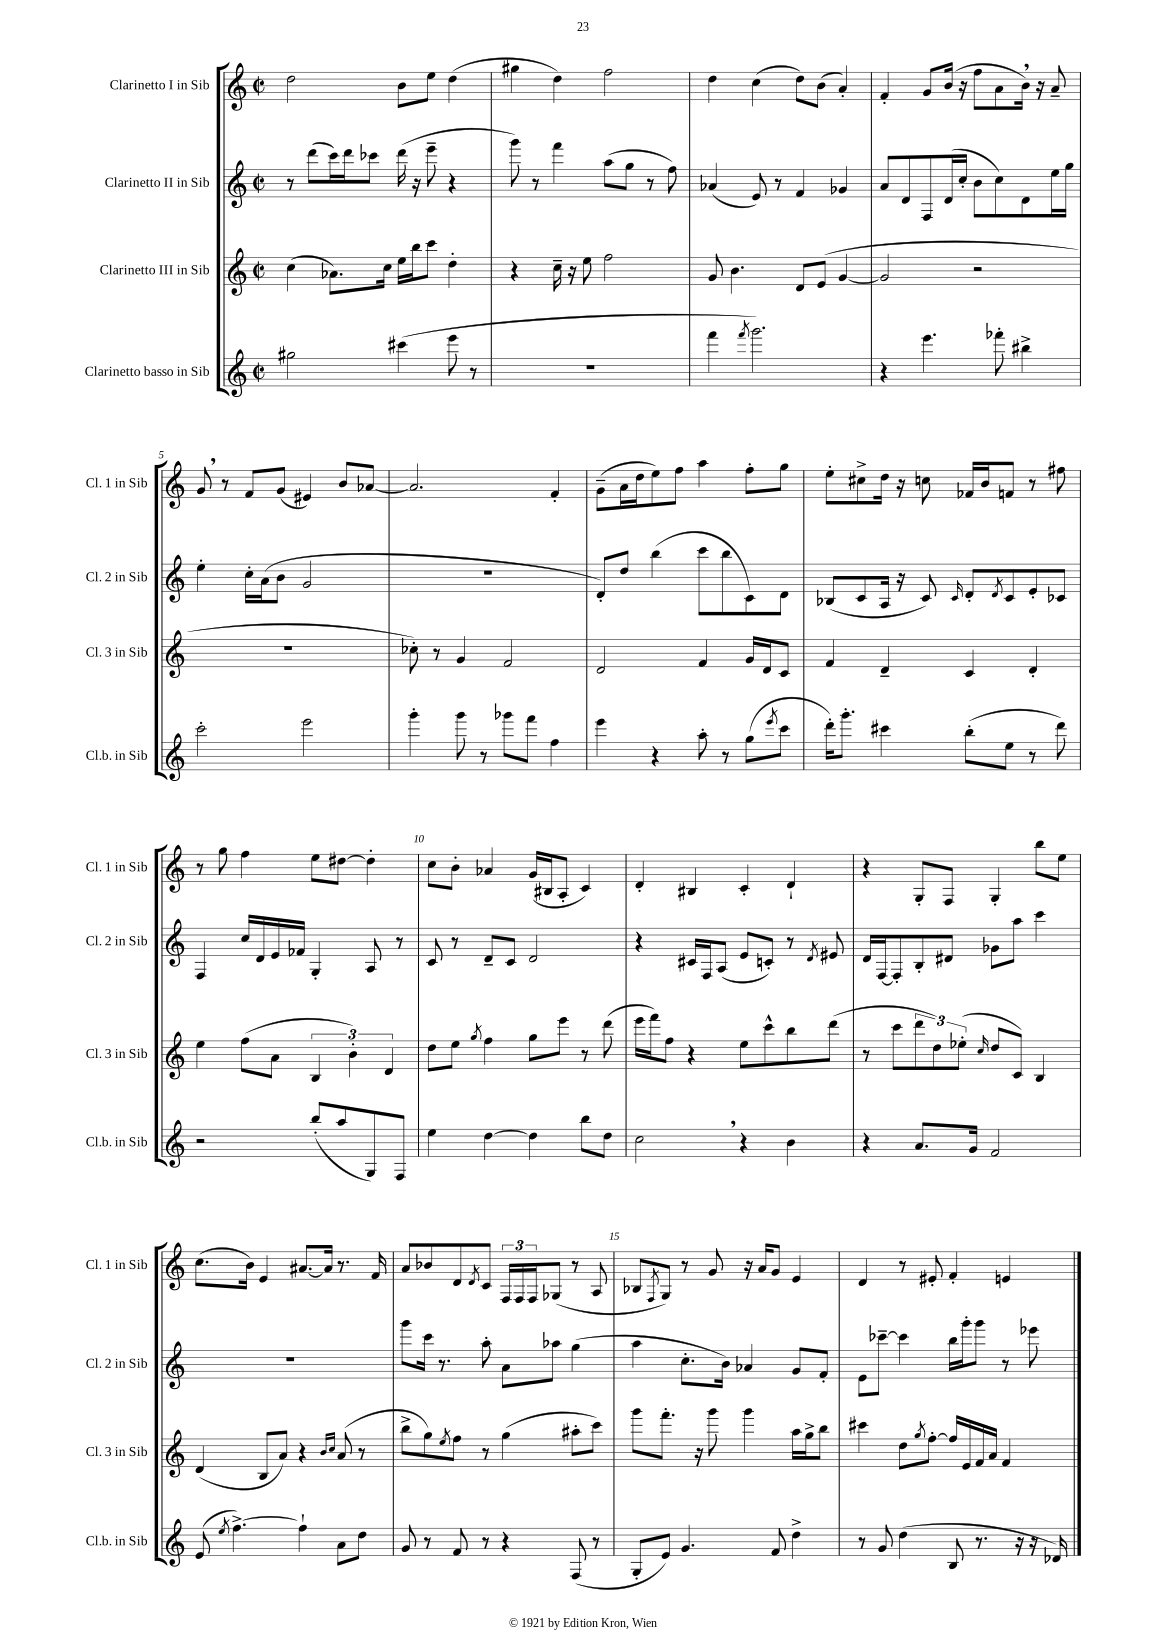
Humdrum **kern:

**kern	**kern	**kern	**kern
*staff4	*staff3	*staff2	*staff1
*clefG2	*clefG2	*clefG2	*clefG2
*k[]	*k[]	*k[]	*k[]
*M2/2	*M2/2	*M2/2	*M2/2
*met(c|)	*met(c|)	*met(c|)	*met(c|)
2gg#	(4cc	8r	2dd
.	.	(8ddd	.
.	8.a-)	16ccc)	.
.	.	16ddd	.
.	.	8ccc-	.
.	16cc	.	.
(4ccc#	16ee	(16ddd	8b
.	16bb	16r	.
.	8ccc	8eee~	8ee
8eee	4dd'	4r	(4dd
8r	.	.	.
=	=	=	=
1r	4r	8ggg)	4gg#
.	.	8r	.
.	16cc~	4fff	4dd)
.	16r	.	.
.	8ee	.	.
.	2ff	(8aa	2ff
.	.	8gg	.
.	.	8r	.
.	.	8ff)	.
=	=	=	=
4fff	8g	(4a-	4dd
.	4.b	.	.
8qfff	.	.	.
2.ggg)	.	8e)	(4cc
.	.	8r	.
.	8d	4f	8dd)
.	(8e	.	(8b
.	[4g	4g-	4a')
=	=	=	=
4r	2g]	8a	4f'
.	.	8d	.
4.eee	.	8F	8g
.	.	(16d	(16b
.	.	16cc'	16r
.	2r	8b	8ff
8fff-'	.	8cc)	8a
4bb#^	.	8d	16b)
.	.	.	16r
.	.	16ee	8a~
.	.	16gg	.
=	=	=	=
2ccc'	1r	4ee'	8g
.	.	.	8r
.	.	16cc'	8f
.	.	(16a	.
.	.	8b	(8g
2eee	.	2g	4e#)
.	.	.	8b
.	.	.	[8a-
=	=	=	=
4ggg'	8cc-')	1r	2.a-]
.	8r	.	.
8ggg	4g	.	.
8r	.	.	.
8ggg-	2f	.	.
8fff	.	.	.
4ff	.	.	4f'
=	=	=	=
4eee	2d	8d')	(8g~
.	.	8dd	16a
.	.	.	16dd
4r	.	(4bb	8ee)
.	.	.	8ff
8aa'	4f	8ccc	4aa
8r	.	8bb	.
(8gg	16g	8c)	8ff'
.	16d	.	.
8qeee	.	.	.
8ccc	8c	8d	8gg
=	=	=	=
16ddd')	4f	(8B-	8ee'
8.ggg'	.	.	.
.	.	8c	8cc#^
4ccc#	4d~	16A	16dd
.	.	16r	16r
.	.	8c)	8cc
.	.	16qqc	.
(8bb'	4c	8d'	16f-
.	.	.	16b
.	.	8qd	.
8ee	.	8c	8f
8r	4d'	8e'	8r
8ddd)	.	8c-	8ff#
=	=	=	=
2r	4ee	4F	8r
.	.	.	8gg
.	(8ff	16cc	4ff
.	.	16d	.
.	8a	16e	.
.	.	16f-	.
(8bb'	6B	4G'	8ee
8aa	.	.	[8dd#
.	6b')	.	.
8G)	.	8A	4dd#']
.	6d	.	.
8F	.	8r	.
=	=	=	=
4ee	8dd	8c	8cc
.	8ee	8r	8b'
.	8qgg	.	.
[4dd	4ff	8d~	4a-
.	.	8c	.
4dd]	8gg	2d	(16g
.	.	.	16B#
.	8eee	.	8A'
8bb	8r	.	4c)
8dd	(8ddd	.	.
=	=	=	=
2cc	16eee	4r	4d'
.	16fff)	.	.
.	8ff	.	.
.	4r	16c#	4B#
.	.	16F	.
.	.	(8A	.
4r	8ee	8e	4c'
.	8ccc^^	8c')	.
4b	8bb	8r	4d`
.	.	8qd	.
.	(8ddd	8e#	.
=	=	=	=
4r	8r	16d	4r
.	.	[16F	.
.	8ccc	8F']	.
8.a	12ddd	8B'	8G'
.	12dd)	.	.
.	.	8d#	8F
.	(12ee-'	.	.
16g	.	.	.
.	16qqcc	.	.
2f	8dd	8g-	4G'
.	8c)	8aa	.
.	4B	4ccc	8bb
.	.	.	8ee
=	=	=	=
(8e	(4d	1r	(8.cc
8qee	.	.	.
[4.ff^)	.	.	.
.	.	.	16b)
.	8B	.	4e
.	8a)	.	.
4ff`]	4r	.	[8.a#
.	.	.	16a#]
.	16qqb	.	.
.	16qqcc	.	.
8a	(8a	.	8.r
8dd	8r	.	.
.	.	.	16f
=	=	=	=
8g	8bb^	8ggg	8a
8r	8gg)	16ccc	8b-
.	.	8.r	.
.	8qee	.	.
8f	8ff	.	8d
.	.	.	8qd
8r	8r	8aa'	8c
4r	(4gg	8a	24F
.	.	.	24F
.	.	.	24F
.	.	8aa-	(8G-
(8F	8aa#'	(4gg	8r
8r	8ccc)	.	8A
=	=	=	=
8G'	8ggg	4aa	8B-
.	.	.	8qF
8e)	8.fff'	.	8G)
4.g	.	8.cc'	8r
.	16r	.	.
.	8ggg	.	8g
.	.	16b)	.
.	4ggg	4a-	16r
.	.	.	16a
8f	.	.	8g
4dd^	16aa	8g	4e
.	16gg^	.	.
.	8bb	8f'	.
=	=	=	=
8r	4ccc#	8e	4d
8g	.	[8ccc-~	.
(4dd	8dd	4ccc-]	8r
.	8qgg	.	.
.	[8ff'	.	8e#'
8B	16ff]	16bb	4f'
.	16e	16ggg'	.
8.r	16f	8ggg	.
.	16a	.	.
.	4f	8r	4e
16r	.	.	.
16r	.	8eee-	.
16d-)	.	.	.
==	==	==	==
*-	*-	*-	*-
